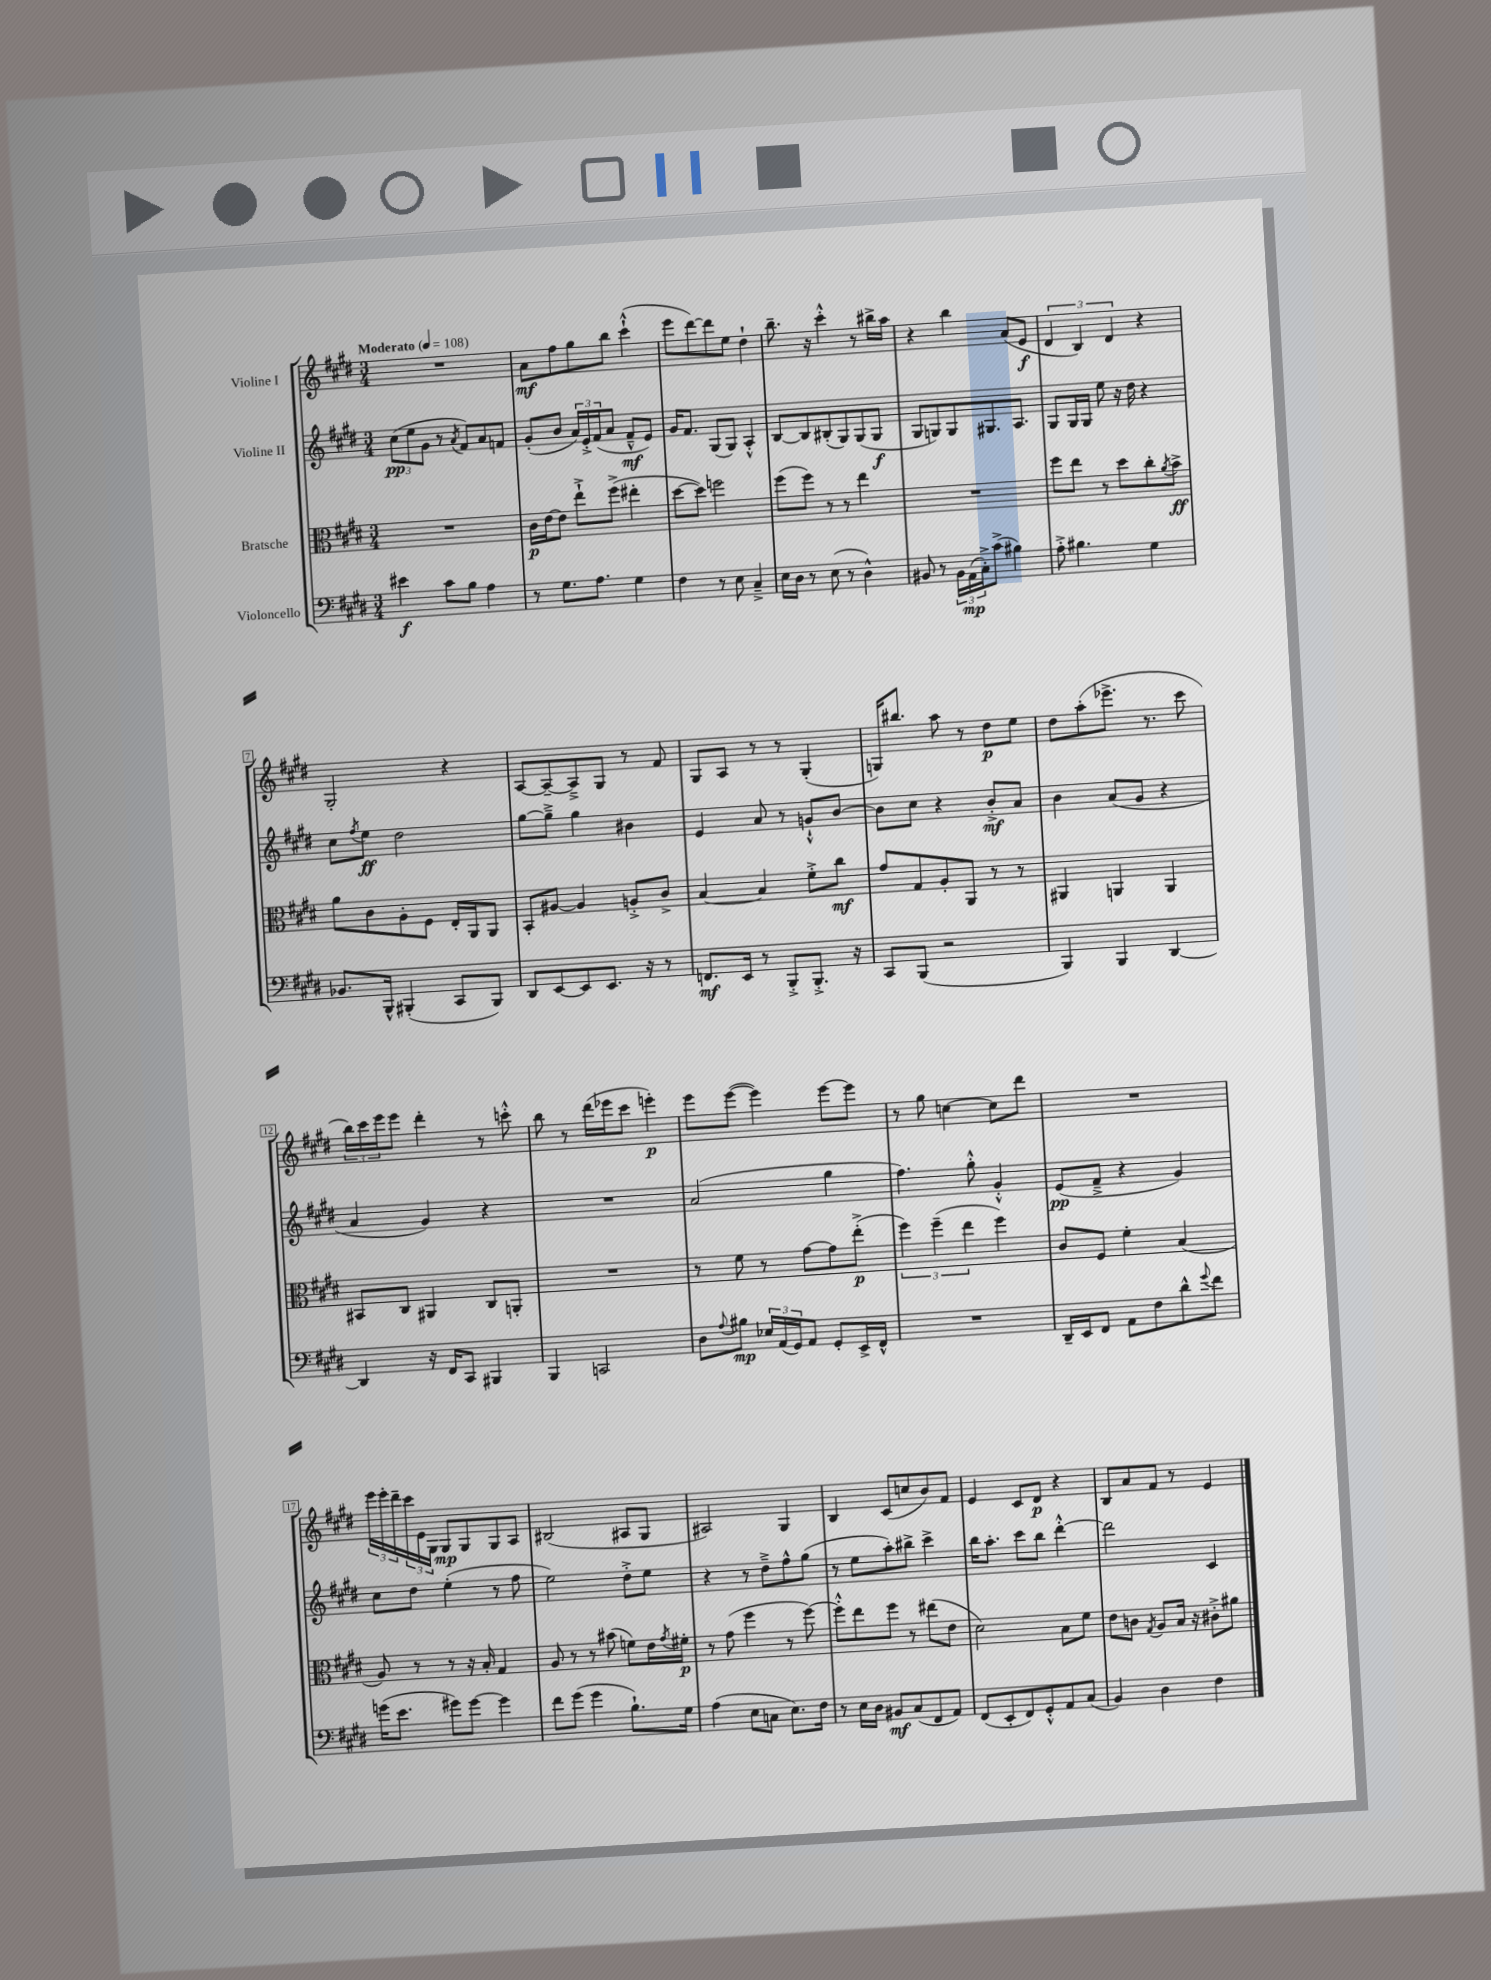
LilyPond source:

<<
\new StaffGroup <<
\new Staff = "s0" \with { instrumentName = "Violine I" } {
    \clef treble \key e \major \numericTimeSignature \time 3/4 \tempo "Moderato" 4 = 108
    R2. |
    a'8\mf fis''8 gis''8 b''8 cis'''4-!-^( |
    e'''8 dis'''8~) dis'''8 e''8 dis''4-! |
    b''8.-- r16 cis'''4-.-^ r8 bis''16-> a''16 |
    r4 b''4 a'8( e'8\f |
    \tuplet 3/2 { dis'4 b4) dis'4 } r4 |
    gis2-. r4 |
    a8~ a8~-- a8---> gis8 r8 fis'8 |
    gis8 a8 r8 r8 gis4-.( |
    g16) bis''8. a''8 r8 dis''8\p e''8 |
    dis''8 a''8-.( ees'''8.-> r8. cis'''8 |
    \tuplet 3/2 { b''16) cis'''16 e'''16 } e'''8 dis'''4-. r8 c'''8-.-^ |
    b''8 r8 dis'''16( ees'''16 cis'''8 e'''4-.\p) |
    e'''8 e'''8~( e'''4) e'''8~ e'''8 |
    r8 gis''8 c''4~ c''8 dis'''8 |
    R2. |
    \tuplet 3/2 { e'''16 e'''16-. dis'''16-- } \tuplet 3/2 { cis'''16 e'16 gis16 } gis8\mp gis8 gis8 a8 |
    bis2( ais8 gis8 |
    ais2) gis4 |
    b4 cis'8( c''8 b'8) fis'8 |
    e'4 cis'8 dis'8\p r4 |
    b8 a'8 fis'8 r8 e'4 \bar "|." |
}
\new Staff = "s1" \with { instrumentName = "Violine II" } {
    \clef treble \key e \major \numericTimeSignature \time 3/4
    \tuplet 3/2 { cis''8\pp( e''8 gis'8 } r8 \acciaccatura { a'8 } fis'8) a'8 f'8 |
    gis'8-.( b'8 \tuplet 3/2 { a'16) e'16-.-> fis'16( } a'8 fis'8---^\mf e'8) |
    gis'16 fis'8. gis8( gis8) a4-.-^ |
    b8~ b8 bis8-.( gis8) gis8( gis8\f |
    gis8 g8) g8 gis8. a8. |
    gis8 gis16 gis16 e''8 r16 dis''16 r4 |
    cis''8 \acciaccatura { fis''8 } e''8\ff dis''2 |
    gis''8~ gis''8---> gis''4 bis'4 |
    e'4 a'8 r8 g'8-!-^ b'8~ |
    b'8 cis''8 r4 b'8-.->\mf a'8 |
    b'4 a'8( gis'8 r4 |
    a'4 gis'4) r4 |
    R2. |
    a'2( gis''4 |
    fis''4.) gis''8-.-^ gis'4-.-^ |
    e'8\pp( fis'8---> r4 gis'4) |
    cis''8 dis''8 e''4-.( r8 fis''8 |
    e''2) dis''8-.-> e''8 |
    r4 r8 dis''8---> fis''8-^ gis''8( |
    r8 e''8 a''8-.) bis''8-> cis'''4-> |
    b''16 a''8.-. cis'''8 b''8 dis'''4~-.-^ |
    dis'''2 cis'4 \bar "|." |
}
\new Staff = "s2" \with { instrumentName = "Bratsche" } {
    \clef alto \key e \major \numericTimeSignature \time 3/4
    R2. |
    cis'16\p e'16~ e'8 e''8-!-> fis''8->( eis''4-. |
    dis''8~ dis''8) f''2 |
    fis''8( fis''8) r8 r8 e''4 |
    R2. |
    fis''8 e''8 r8 dis''8 cis''8-. \acciaccatura { a'8 } b'8->\ff |
    a'8 cis'8 a8-. fis8 e16-. a,16 a,8 |
    b,8-. ais8~ ais4 a8-.-> cis'8-> |
    b4~ b4 fis'8-.-> cis''8\mf |
    gis'8 gis8 a8-. a,8 r8 r8 |
    ais,4 a,4 a,4 |
    bis,8 cis8 ais,4 cis8 a,8-. |
    R2. |
    r8 fis'8 r8 gis'8~ gis'8 e''8-.->\p( |
    \tuplet 3/2 { fis''4) fis''4--( e''4 } fis''4) |
    cis'8 fis8 fis'4-. b4( |
    a8) r8 r8 r16 b16-. gis4 |
    a8 r8 r8 bis'8( f'8) e'16 \acciaccatura { gis'8 } fis'16-.\p |
    r8 gis'8( fis''4 r8 fis''8~) |
    fis''8-.-^ e''8 fis''8 r8 eis''8( e'8 |
    dis'2) b8 fis'8 |
    e'8 c'8 \acciaccatura { gis8 } a8 b16 r16 cis'8-.-> ais'8 \bar "|." |
}
\new Staff = "s3" \with { instrumentName = "Violoncello" } {
    \clef bass \key e \major \numericTimeSignature \time 3/4
    eis'4\f cis'8 b8 a4 |
    r8 gis8. a8. gis4 |
    fis4 r8 e8 cis4---> |
    e16 dis16 r8 e8( r8 dis4-^) |
    bis,8 r8 \tuplet 3/2 { bis,16 a,16\mp( cis16-.->) } cis'8->( bis4) |
    a8-.-> bis4. gis4 |
    bes,8. b,,16-^ bis,,4-.( cis,8 bis,,8) |
    dis,8 e,8~ e,8 e,8. r16 r8 |
    f,8.\mf e,16 r8 b,,8-.-> b,,8.-.-> r16 |
    cis,8 b,,8( r2 |
    b,,4) b,,4 dis,4~ |
    dis,4 r16 fis,16 cis,8 bis,,4 |
    b,,4 c,2 |
    dis8 \appoggiatura { a8 } bis8\mp \tuplet 3/2 { ees16 a,16( gis,16) } a,8 gis,8-. e,16-> fis,16-^ |
    R2. |
    dis,16-- e,16 fis,8 a,8 fis8 dis'8-^ \appoggiatura { gis'8 } fis'8 |
    g'16( e'8. gis'8) gis'8~ gis'4 |
    fis'8 gis'8( gis'4 b8.-!) gis16 |
    a4( e8 c8 e8.) fis16 |
    r8 e16 dis16 bis,8\mf cis8( fis,8 a,8) |
    fis,8( e,8-. fis,8) gis,8-.-^ a,8 cis8( |
    b,4) dis4 fis4 \bar "|." |
}
>>
>>
\layout { \context { \Score \override BarNumber.stencil = #(make-stencil-boxer 0.1 0.3 ly:text-interface::print) } }
